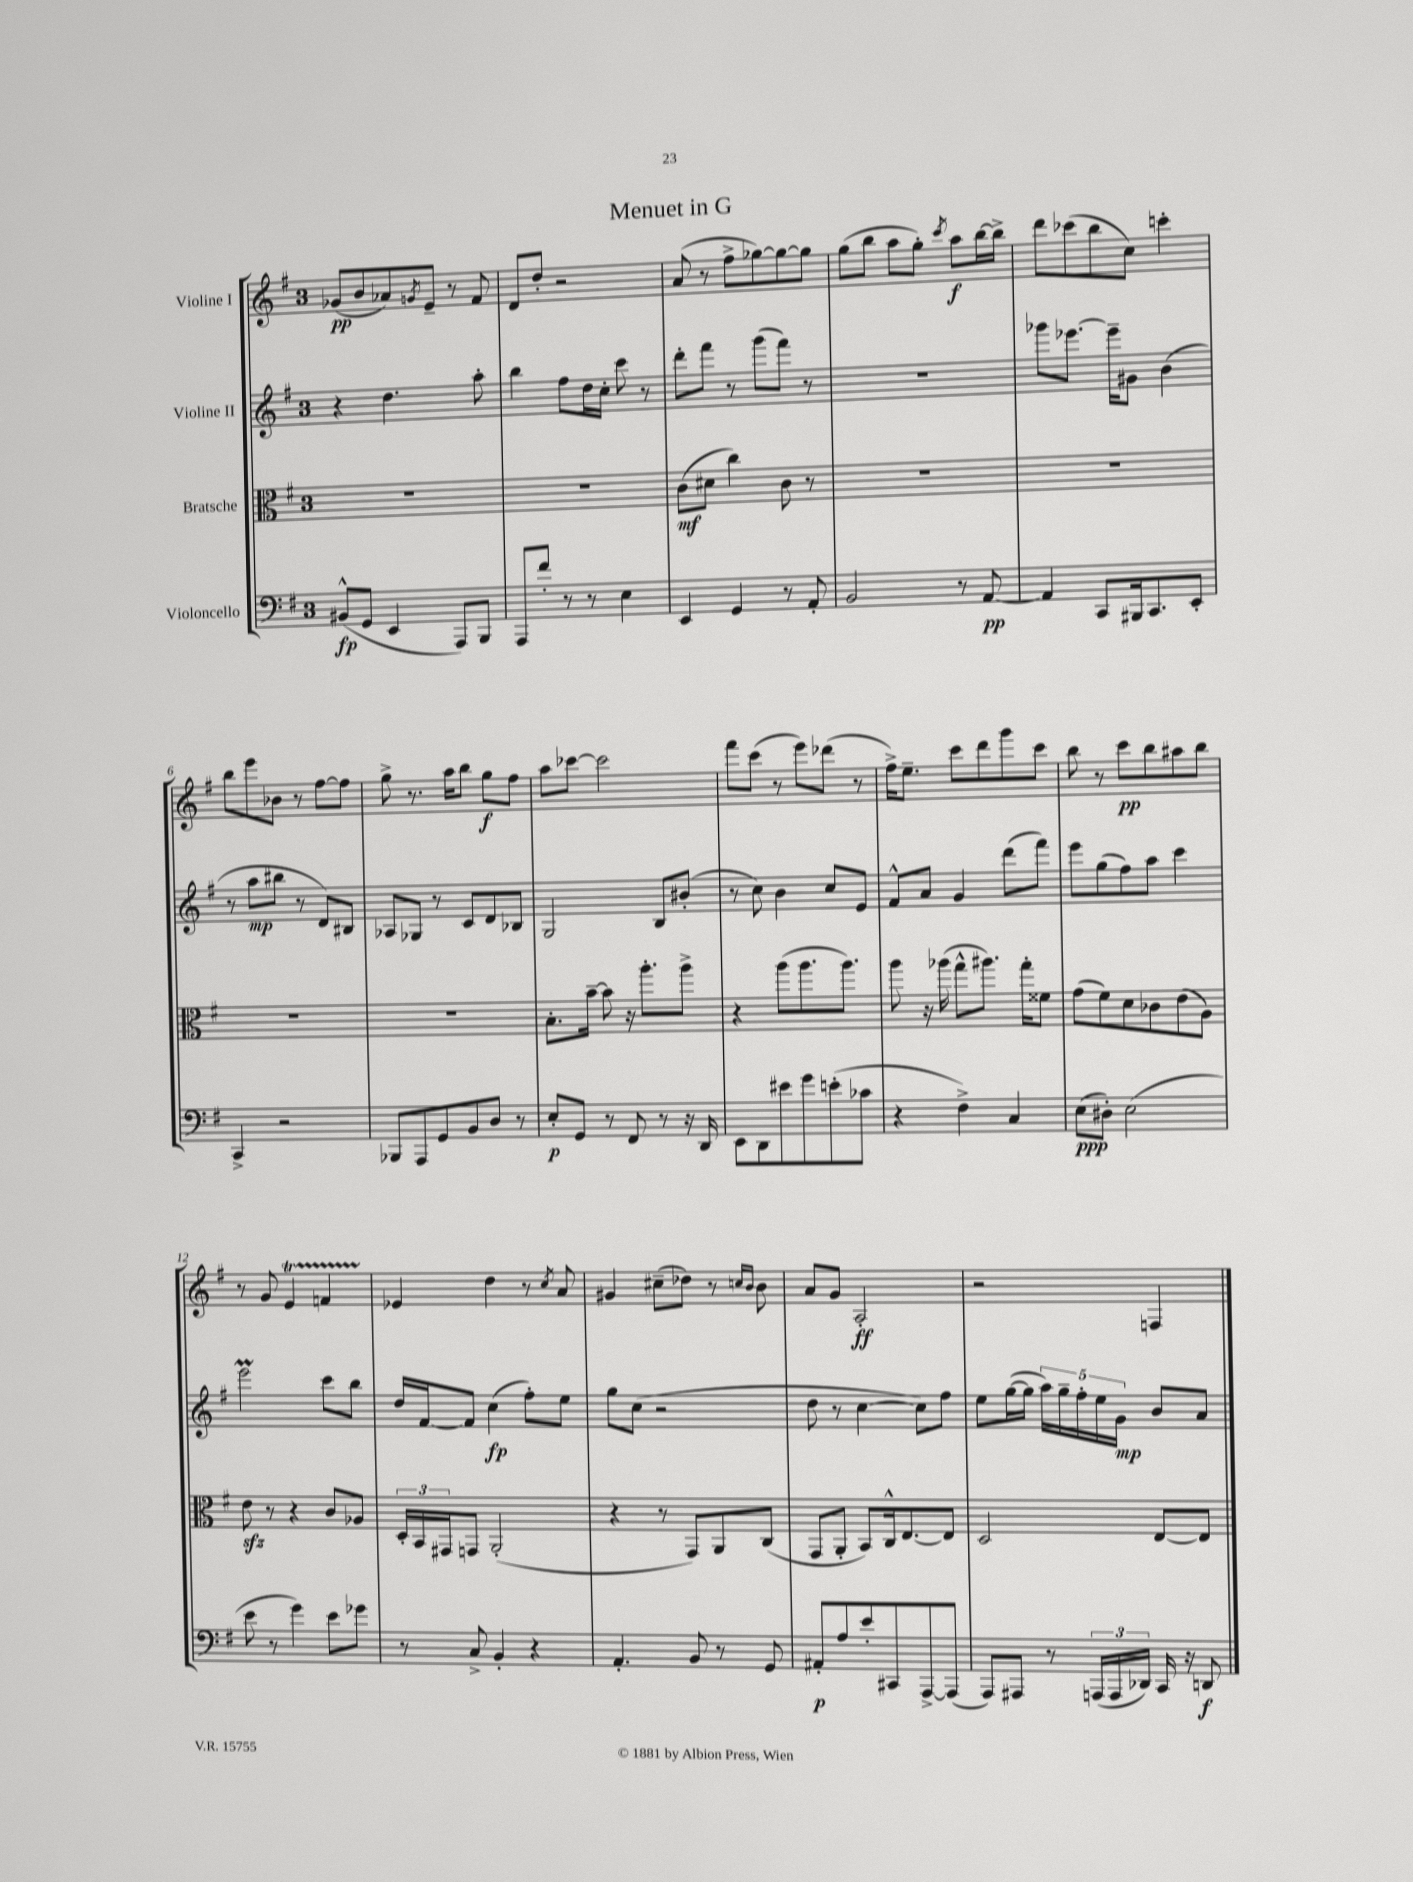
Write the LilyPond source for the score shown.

\header { title = "Menuet in G" }
<<
\new StaffGroup <<
\new Staff = "s0" \with { instrumentName = "Violine I" } {
    \clef treble \key g \major \once \override Staff.TimeSignature.style = #'single-digit \time 3/4
    ges'8\pp( b'8 aes'8) \acciaccatura { g'8 } e'8-- r8 fis'8 |
    d'8 d''8-. r2 |
    a'8( r8 fis''8-> ges''8~) ges''8~ ges''8 |
    g''8( b''8 a''8 g''8-.) \acciaccatura { c'''8 } a''8\f b''16~ b''16-> |
    d'''8 ces'''8( b''8 c''8) c'''4-. |
    b''8 e'''8 bes'8 r8 fis''8~ fis''8 |
    g''8-> r8. a''16 b''8 g''8\f fis''8 |
    a''8 ces'''8~ ces'''2 |
    fis'''8 c'''8( r8 e'''8) des'''8( r8 |
    fis''16->) e''8.-- c'''8 d'''8 g'''8 c'''8 |
    b''8 r8 c'''8\pp b''8 ais''8 b''8 |
    r8 g'8 e'4\startTrillSpan f'4 |
    ees'4\stopTrillSpan d''4 r8 \acciaccatura { c''8 } a'8 |
    gis'4 cis''8--( des''8) r8 \grace { c''16 b'16 } b'8 |
    a'8 g'8 a2-.\ff |
    r2 f4 \bar "|." |
}
\new Staff = "s1" \with { instrumentName = "Violine II" } {
    \clef treble \key g \major \once \override Staff.TimeSignature.style = #'single-digit \time 3/4
    r4 d''4. a''8-. |
    b''4 fis''8 d''16 c''16-. c'''8 r8 |
    d'''8-. fis'''8 r8 g'''8( fis'''8) r8 |
    R2. |
    ges'''8 ees'''8.~ ees'''16-- gis'8 b'4( |
    r8 a''8\mp bis''8 r8 d'8) bis8 |
    aes8 ges8 r8 c'8 d'8 bes8 |
    g2 b8 bis'8-.( |
    r8 c''8) b'4 c''8 e'8 |
    fis'8-^ a'8 g'4 d'''8( fis'''8) |
    e'''8 g''8( fis''8) a''8 c'''4 |
    e'''2\prall c'''8 b''8 |
    d''16 fis'16~ fis'8 c''4\fp( fis''8-.) e''8 |
    g''8 c''8( r2 |
    d''8 r8 c''4~ c''8) fis''8 |
    e''8 g''16~( g''16 \tuplet 5/4 { a''16) g''16-- fis''16-. e''16 g'16\mp } b'8 a'8 \bar "|." |
}
\new Staff = "s2" \with { instrumentName = "Bratsche" } {
    \clef alto \key g \major \once \override Staff.TimeSignature.style = #'single-digit \time 3/4
    R2. |
    R2. |
    c'8\mf( dis'8 c''4) c'8 r8 |
    R2. |
    R2. |
    R2. |
    R2. |
    b8.-. b'16~-- b'8 r16 a''8.-. a''8-> |
    r4 a''8( a''8. a''8.) |
    a''8 r16 aes''16( g''8-^ ais''8.) g''16-. fisis'8 |
    g'8( fis'8) d'8 ces'8 e'8( a8) |
    e'8\sfz r8 r4 c'8 aes8 |
    \tuplet 3/2 { d16-. b,16 gis,16 } g,8 a,2-.( |
    r4 r8 g,8) a,8 c8( |
    g,8 a,8-. b,8) c16-^ e8.~ e8 |
    d2 e8~ e8 \bar "|." |
}
\new Staff = "s3" \with { instrumentName = "Violoncello" } {
    \clef bass \key g \major \once \override Staff.TimeSignature.style = #'single-digit \time 3/4
    bis,8-^\fp( g,8 e,4 a,,8) b,,8 |
    a,,8 fis'8-. r8 r8 e4 |
    e,4 g,4 r8 a,8-. |
    b,2 r8 a,8~\pp |
    a,4 c,8 bis,,16 c,8. e,8-. |
    c,4-> r2 |
    bes,,8 a,,8 g,8 b,8 d8 r8 |
    e8-.\p g,8 r8 fis,8 r8 r16 d,16 |
    e,8 d,8 eis'8 g'8 e'8-.( ces'8 |
    r4 fis4->) c4 |
    e8\ppp( dis8-.) e2( |
    e'8 r8 g'4) e'8 ges'8 |
    r8 c8-> b,4-. r4 |
    a,4.-. b,8 r8 g,8 |
    ais,8-.\p a8 e'8-. cis,8 a,,8~-> a,,8( |
    a,,8) ais,,8 r8 \tuplet 3/2 { a,,16( a,,16 des,16) } c,16 r16 d,8\f \bar "|." |
}
>>
>>
